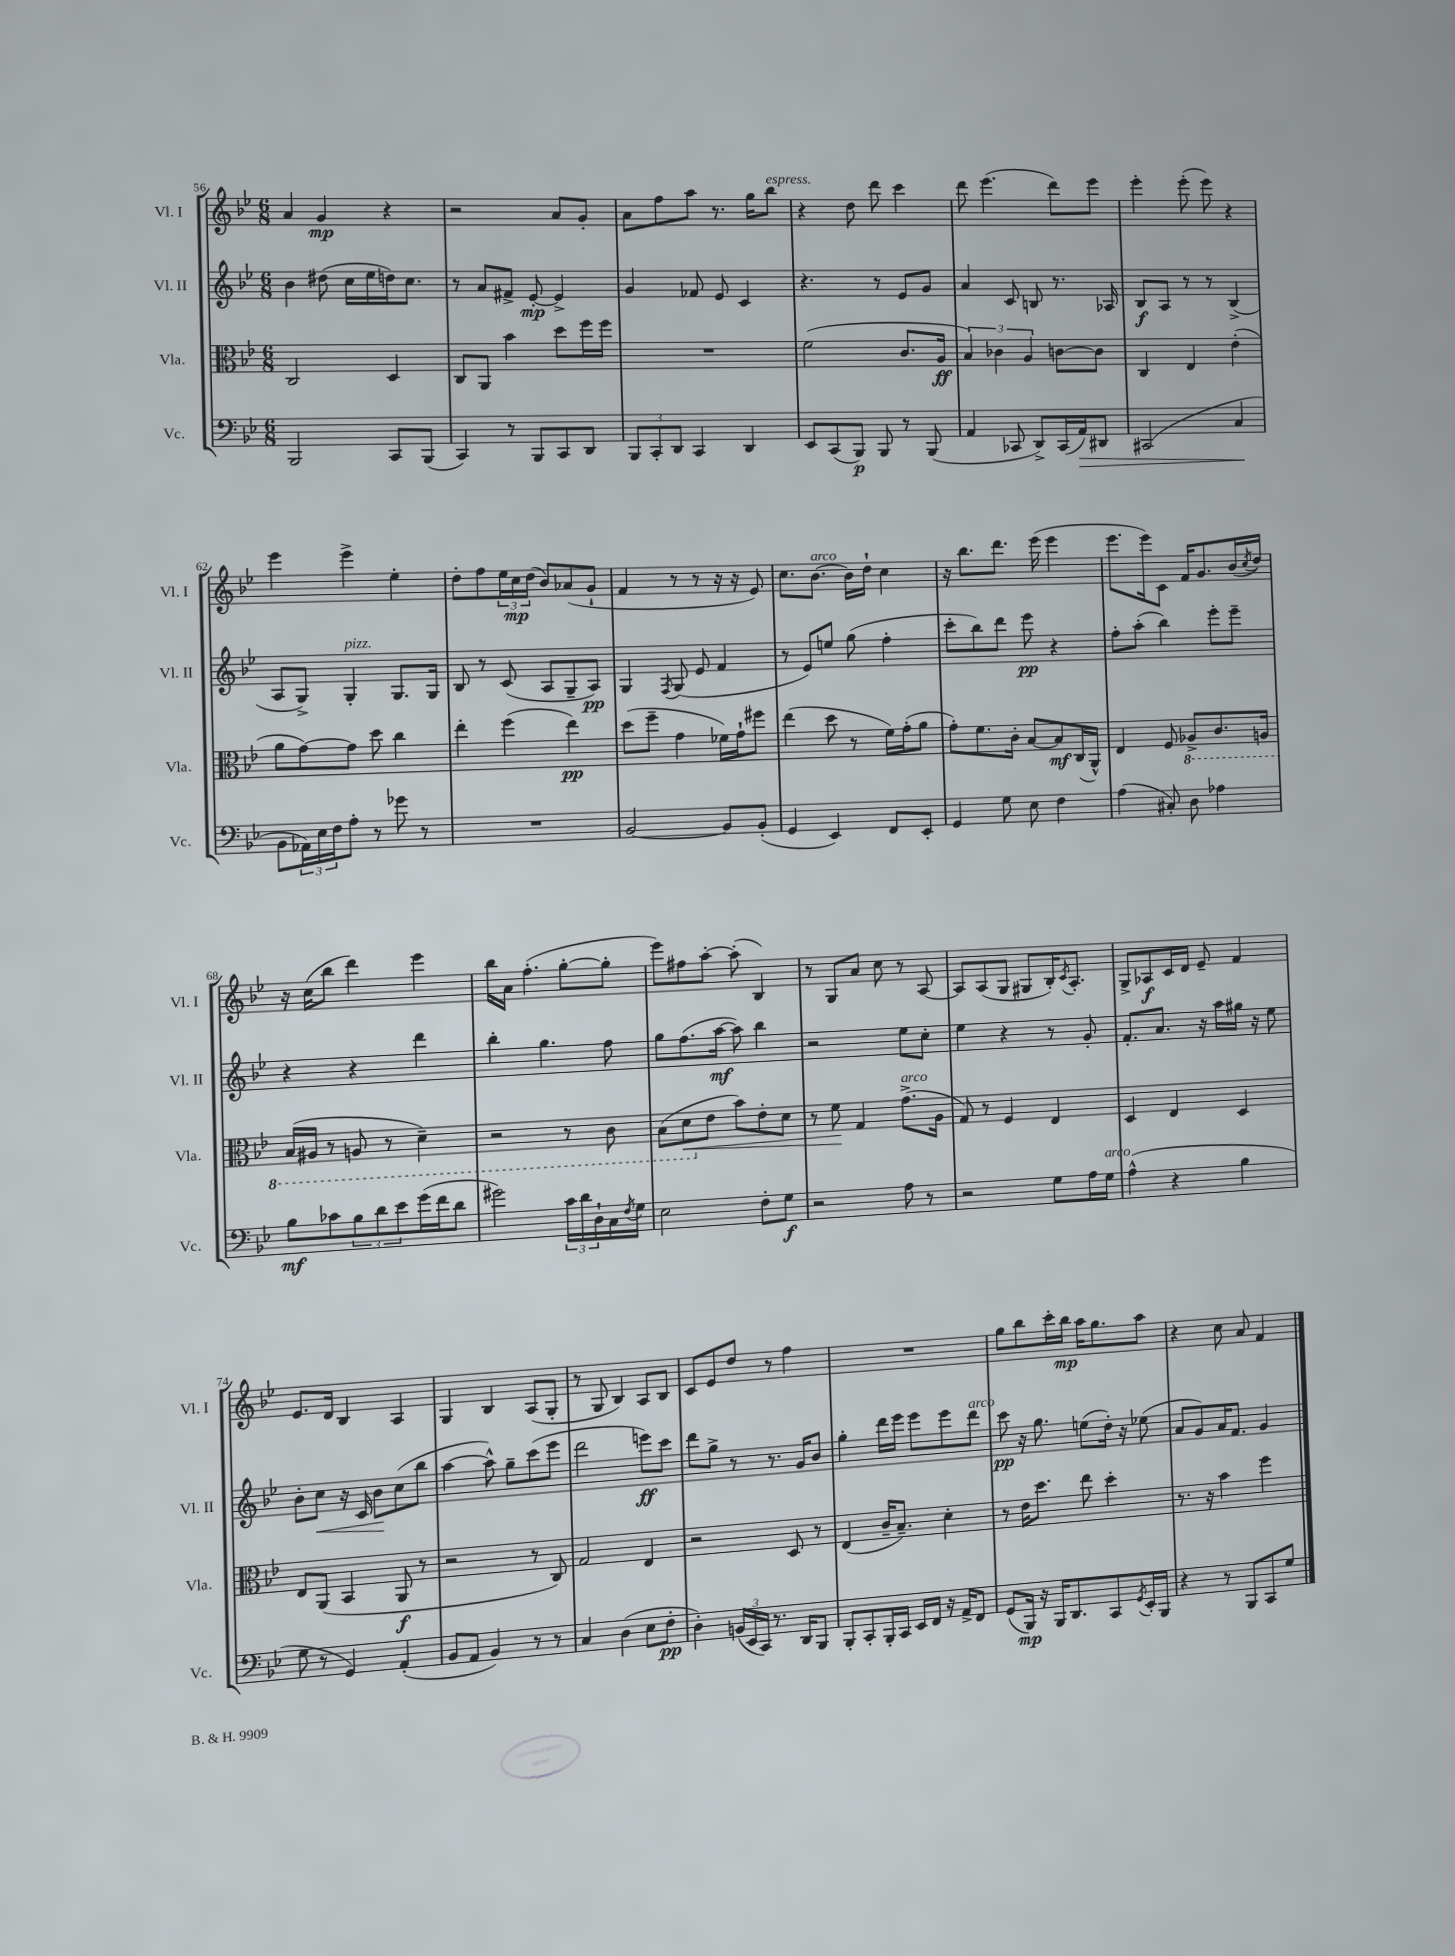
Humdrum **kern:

**kern	**kern	**kern	**kern
*staff4	*staff3	*staff2	*staff1
*clefF4	*clefC3	*clefG2	*clefG2
*k[b-e-]	*k[b-e-]	*k[b-e-]	*k[b-e-]
*M6/8	*M6/8	*M6/8	*M6/8
2BBB-	2C	4b-	4a
.	.	(8dd#	4g
.	.	16cc	.
.	.	16ee-	.
8CC	4D	16dd)	4r
.	.	8.cc	.
(8BBB-	.	.	.
=	=	=	=
4CC)	8C	8r	2r
.	8AA	8a	.
8r	4b-	8f#^	.
8BBB-	.	[8e-'	.
8CC	8dd	4e-^]	8a
8DD	16ff	.	8g'
.	16ff	.	.
=	=	=	=
12BBB-	2.r	4g	8a
12CC'	.	.	.
.	.	.	8ff
12DD	.	.	.
4CC	.	8f-	8aa
.	.	8e-	8.r
4DD	.	4c	.
.	.	.	16gg
.	.	.	8bb-
=	=	=	=
8EE-	(2f	4.r	4r
(8CC	.	.	.
8BBB-)	.	.	8dd
8BBB-	.	8r	8ddd
8r	8.c	8e-	4ccc
(8BBB-	.	8g	.
.	16A	.	.
=	=	=	=
4AA	6B-)	4a	8ddd
.	.	.	(4.eee-
.	6c-	.	.
8CC-	.	8c	.
.	6A	.	.
8DD^)	.	8B	.
(16CC-	[8c	8.r	8ddd)
16AA)	.	.	.
8DD#	8c]	.	8eee-
.	.	16A-	.
=	=	=	=
(2CC#	4C	8B-	4eee-'
.	.	8A	.
.	4E-	8r	(8eee-'
.	.	8r	8eee-)
4C	(4e-'	(4B-^	4r
=	=	=	=
8BB-	8a	8A	4eee-
24AA-)	[8g)	8G^)	.
24E-	.	.	.
24F	.	.	.
8A'	8g]	4G'	4eee-^
8r	8dd	.	.
8g-	4cc	8.G	4ee-'
8r	.	.	.
.	.	16G	.
=	=	=	=
2.r	4ee-'	8B-	8dd'
.	.	8r	8ff
.	(4ff	(8c	24ee-
.	.	.	24cc
.	.	.	(24dd
.	.	8A	8b-)
.	4ee-)	8G~	(8a-
.	.	8A)	8g`
=	=	=	=
[2BB-	(8dd	4G	4f
.	8ff~	.	.
.	.	8qF	.
.	4g	(8G	8r
.	.	8e-	8r
8BB-]	16f-)	4f	16r
.	16g`	.	16r
(8BB-'	8ff#	.	8e-)
=	=	=	=
4GG	(4ee-	8r	8.cc
.	.	8e-)	.
.	.	.	[8.b-
4EE-)	8dd	8ee	.
.	8r	(8gg	16b-]
.	.	.	16dd`
8FF	16f)	4ff'	4cc
.	(16g'	.	.
8EE-'	8a	.	.
=	=	=	=
4GG	8g')	8ccc'	16r
.	.	.	8.bb-
.	8.f	8bb-)	.
8G	.	8ddd	8.ddd
.	16c'	.	.
8E-	[8B-	8eee-	.
.	.	.	(16eee-
4F	8B-]	4r	4eee-
.	(16C	.	.
.	16AA^^)	.	.
=	=	=	=
(4A	4E-	8ff'	8.eee-
.	.	(8aa'	.
.	.	.	16eee-)
8C#')	8F	4bb-)	8c
8D	8AA-^	.	16f
.	.	.	8.g
4A-	8.C	8eee-'	.
.	.	8eee-~	(16b-
.	.	.	8qcc
.	16AA	.	16dd)
=	=	=	=
8B-	(16BB-	4r	16r
.	16AA#	.	(16cc
8c-	8r	.	8bb-
12B-	8AA	4r	4ddd)
12d	.	.	.
.	8r	.	.
12e-	.	.	.
(16g	4D~)	4ddd	4eee-
16f	.	.	.
8d	.	.	.
=	=	=	=
2g#)	2r	4bb-'	16bb-
.	.	.	16a
.	.	.	(4.ff'
.	.	4.gg	.
24c	8r	.	[8gg'
24d	.	.	.
24D`	.	.	.
16C	8C	8ff	8gg']
8qF	.	.	.
16G	.	.	.
=	=	=	=
2E-	(8BB-	8gg	8eee-)
.	8D	(8.ff	8ff#
.	8e-	.	[8aa'
.	.	[16aa	.
.	8b-)	8aa])	(8aa']
8F'	8e-'	4bb-	4B-)
8G	8d	.	.
=	=	=	=
2r	8r	2r	8r
.	8f	.	8G
.	4G	.	8a
.	.	.	8cc
8A	(8.g^	8ee-	8r
8r	.	8cc'	[8A
.	16A	.	.
=	=	=	=
2r	8G)	4ee-	8A]
.	8r	.	(8A
.	4F	4r	8G
.	.	.	8G#
8G	4E-	8r	16B-')
.	.	.	8qc
.	.	.	8.A'
16A	.	8g'	.
16G	.	.	.
=	=	=	=
(4A^^	4D	8.f'	8G^
.	.	.	8A-
.	.	8.a	.
4r	4E-	.	16c
.	.	.	16d
.	.	16r	8e-~
.	.	16aa	.
4B-	4D	16gg#	4f
.	.	16r	.
.	.	8ee-	.
=	=	=	=
8G	8E-	8b-'	8.e-
8r	(8AA	8cc	.
.	.	.	16d
4GG)	4BB-	16r	4B-
.	.	16c	.
.	.	8b-	.
(4AA'	8AA	(8cc	4A
.	8r	8bb-	.
=	=	=	=
8BB-	2r	[4aa	4G
8AA	.	.	.
4BB-)	.	8aa^^])	4B-
.	.	8gg~	.
8r	8r	(8ccc	(8A
8r	8C)	8eee-	8G'
=	=	=	=
4C	2G	2ddd	8r
.	.	.	8G
(4D	.	.	4B-)
8E-	4E-	8eee)	8A
8F'	.	8ccc	8B-
=	=	=	=
4D')	2r	8ddd	8c
.	.	8gg^	8e-
(24BB	.	8r	8dd
24EE-	.	.	.
24CC)	.	.	.
8.r	.	8.r	8r
.	8D	.	4ff
16DD	.	16g	.
8BBB-	8r	8b-	.
=	=	=	=
8BBB-'	(4E-	4gg'	2.r
8CC'	.	.	.
16BBB-'	16c~	16ddd	.
16CC	8.B-~)	16eee-	.
16EE-	.	8eee-	.
16FF	.	.	.
16r	4d'	8eee-	.
16AA^	.	.	.
8FF	.	8ddd	.
=	=	=	=
(8GG	8r	8ccc	8gg
16BBB-)	16e-	16r	8bb-
16r	8.dd	8.gg	.
16BBB-	.	.	16ccc'
8.DD	.	.	16bb-
.	8ee-	(8ee	16aa
.	.	.	8.gg
8CC	4dd'	16dd')	.
.	.	16r	.
8qGG	.	.	.
16EE-'	.	(8ee-	8aa
16BBB-	.	.	.
=	=	=	=
4r	8.r	8a	4r
.	.	8g)	.
.	16r	.	.
8r	4b-	16a	8cc
.	.	8.f	.
8BBB-	.	.	8a
8CC	4ff	4g	4f
8G	.	.	.
==	==	==	==
*-	*-	*-	*-
